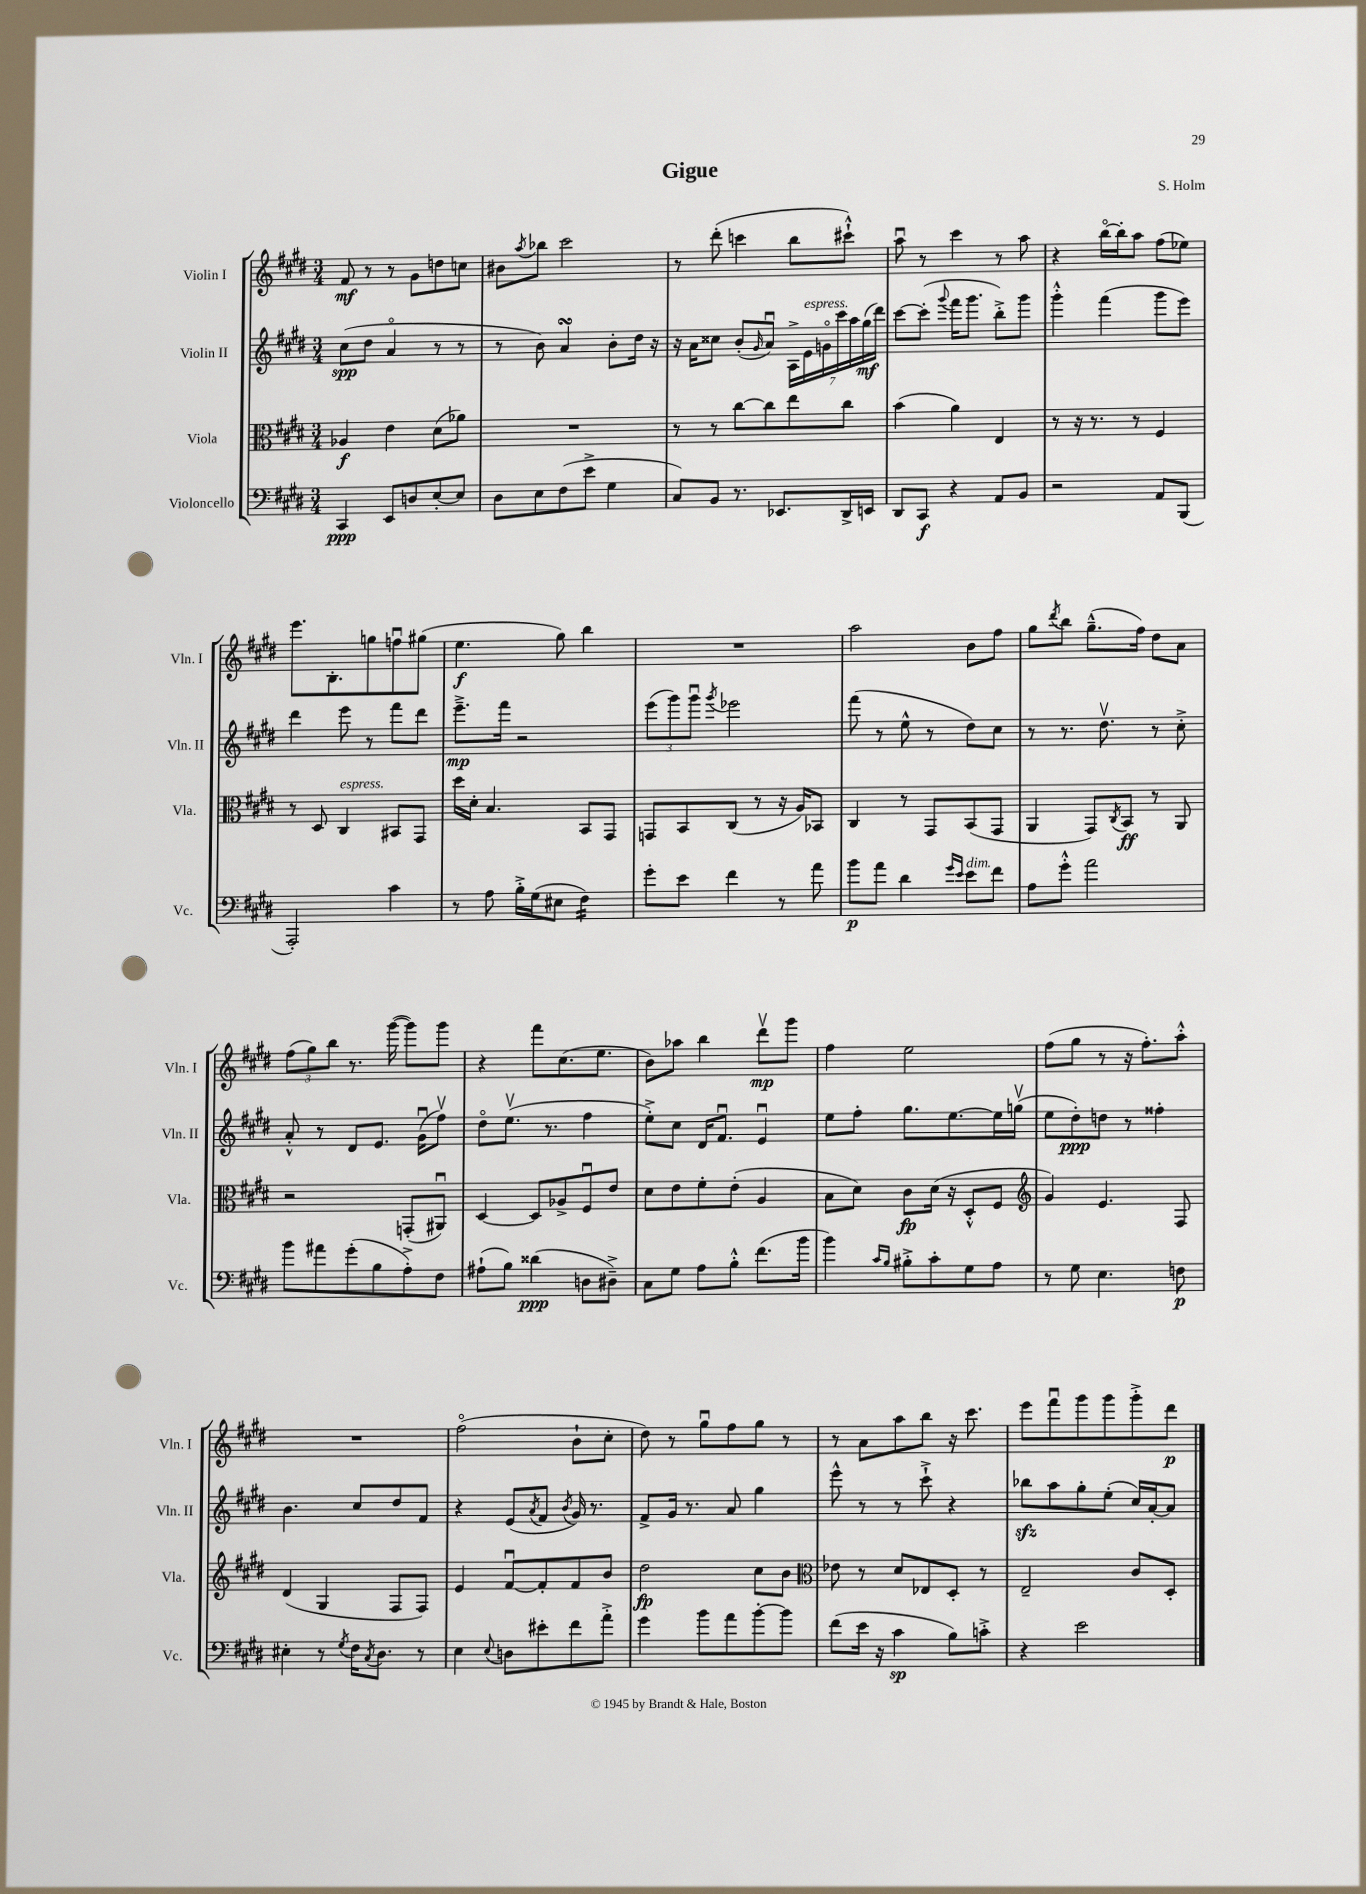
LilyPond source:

\header { title = "Gigue" composer = "S. Holm" }
<<
\new StaffGroup <<
\new Staff = "s0" \with { instrumentName = "Violin I" shortInstrumentName = "Vln. I" } {
    \clef treble \key e \major \numericTimeSignature \time 3/4
    fis'8\mf r8 r8 gis'8 d''8 c''8 |
    bis'8 \acciaccatura { a''8 } bes''8 cis'''2 |
    r8 dis'''8-.( c'''4 b''8 cis'''8-!-^) |
    a''8\downbow r8 cis'''4 r8 a''8 |
    r4 b''16~\flageolet b''16-. a''8 fis''8( ees''8) |
    e'''8. b8.-. g''8 f''8\downbow gis''8( |
    e''4.\f gis''8) b''4 |
    R2. |
    a''2 b'8 fis''8 |
    gis''8 \acciaccatura { dis'''8 } b''8 gis''8.---^( fis''16) dis''8 a'8 |
    \tuplet 3/2 { fis''8( gis''8) b''8 } r8. gis'''16~( gis'''8) gis'''8 |
    r4 fis'''8 cis''8.( e''8. |
    b'8) aes''8 b''4 dis'''8\upbow\mp gis'''8 |
    fis''4 e''2 |
    fis''8( gis''8 r8 r16 fis''8.-.) a''8-.-^ |
    R2. |
    fis''2\flageolet( b'8-! cis''8-. |
    dis''8) r8 gis''8\downbow fis''8 gis''8 r8 |
    r8 a'8 a''8 b''8 r16 cis'''8. |
    e'''8 fis'''8\downbow gis'''8 gis'''8 gis'''8-.-> dis'''8\p \bar "|." |
}
\new Staff = "s1" \with { instrumentName = "Violin II" shortInstrumentName = "Vln. II" } {
    \clef treble \key e \major \numericTimeSignature \time 3/4
    cis''8\spp( dis''8 a'4\flageolet r8 r8 |
    r8 b'8) a'4\turn b'8-. dis''16 r16 |
    r16 a'16 cisis''8 b'8-.( \grace { gis'16 } a'8\downbow) \tuplet 7/4 { a16-> e'16^\markup { \italic "espress." } g'16\flageolet cis'''16 a''16 gis''16\mf( dis'''16) } |
    cis'''8~ cis'''8-.( \appoggiatura { gis'''8 } fis'''16 gis'''8. b''8-.->) gis'''8 |
    gis'''4-.-^ fis'''4( gis'''8 e'''8) |
    dis'''4 e'''8 r8 fis'''8 dis'''8 |
    e'''8.--->\mp fis'''16 r2 |
    \tuplet 3/2 { e'''8( gis'''8) gis'''8\downbow } \acciaccatura { gis'''8 } ees'''2 |
    fis'''8( r8 e''8-^ r8 dis''8) cis''8 |
    r8 r8. dis''8.\upbow r8 cis''8-.-> |
    a'8-.-^ r8 dis'8 e'8. gis'16\downbow( fis''8\upbow) |
    dis''8\flageolet e''8.\upbow( r8. fis''4 |
    e''8-.->) cis''8 dis'16 fis'8.\downbow e'4\downbow |
    e''8 fis''8-. gis''8. e''8.~ e''16 g''16\upbow( |
    e''8 dis''8-.\ppp) d''8 r8 fisis''4-. |
    b'4. cis''8 dis''8 fis'8 |
    r4 e'8( \acciaccatura { a'8 } fis'8 \acciaccatura { b'8 } gis'16) r8. |
    fis'8-> gis'16 r8. a'8 gis''4 |
    e'''8-^ r8 r8 cis'''8-!-> r4 |
    bes''8\sfz a''8 gis''8-. e''8-.( cis''16) a'16~-. a'8 \bar "|." |
}
\new Staff = "s2" \with { instrumentName = "Viola" shortInstrumentName = "Vla." } {
    \clef alto \key e \major \numericTimeSignature \time 3/4
    aes4\f e'4 dis'8( aes'8) |
    R2. |
    r8 r8 cis''8~ cis''8 e''8 cis''8 |
    b'4( a'4) e4 |
    r8 r16 r8. r8 fis4 |
    r8 dis8 cis4^\markup { \italic "espress." } bis,8 gis,8 |
    dis''16 dis'16-. b4. b,8 gis,8 |
    g,8 b,8 cis8( r8 r16 a16) bes,8 |
    cis4 r8 gis,8 b,8( gis,8 |
    a,4 gis,8) \acciaccatura { cis8 } b,8\ff r8 a,8 |
    r2 g,8-.( ais,8\downbow) |
    dis4~ dis8 aes8-> fis8\downbow e'8 |
    dis'8 e'8 fis'8-. e'8-.( a4 |
    b8 dis'8) cis'8\fp dis'16( r16 dis8-.-^ fis8 |
    \clef treble gis'4) e'4. fis8 |
    dis'4( gis4 fis8 fis8) |
    e'4 fis'8~\downbow fis'8-. fis'8 b'8 |
    dis''2\fp cis''8 b'8 |
    \clef alto ees'8 r8 dis'8 ees8 dis8-. r8 |
    e2-- cis'8 dis8-. \bar "|." |
}
\new Staff = "s3" \with { instrumentName = "Violoncello" shortInstrumentName = "Vc." } {
    \clef bass \key e \major \numericTimeSignature \time 3/4
    cis,4\ppp e,8 d8 e8~-. e8 |
    dis8 e8 fis8( e'8-> gis4 |
    cis8) b,8 r8. ees,8. dis,16-> e,16 |
    dis,8 cis,8\f r4 a,8 b,8 |
    r2 a,8 b,,8( |
    a,,2-.) cis'4 |
    r8 a8 b16-.-> gis16( eis8 fis4:16) |
    gis'8-. e'8 fis'4 r8 a'8 |
    b'8\p a'8 dis'4 \grace { gis'16 e'16 } e'8^\markup { \italic "dim." } fis'8 |
    a8 gis'8-.-^ a'2 |
    b'8 ais'8 gis'8-.( b8 a8-.->) fis8 |
    ais8-!( b8) disis'4\ppp( d8 dis8--->) |
    cis8 gis8 a8 b8-.-^ fis'8.( b'16 |
    b'4) \grace { cis'16 b16 } bis8-.-> cis'8-. gis8 a8 |
    r8 gis8 e4. f8\p |
    eis4-. r8 \acciaccatura { gis8 } fis16 \acciaccatura { cis8 } dis8. r8 |
    e4 \appoggiatura { e8 } d8 eis'8-. fis'8 a'8-.-> |
    gis'4 b'8 a'8 b'8~-. b'8 |
    fis'8( e'16 r16 cis'4\sp b8) c'8-.-> |
    r4 e'2 \bar "|." |
}
>>
>>
\layout { \context { \Score \remove "Bar_number_engraver" } }
